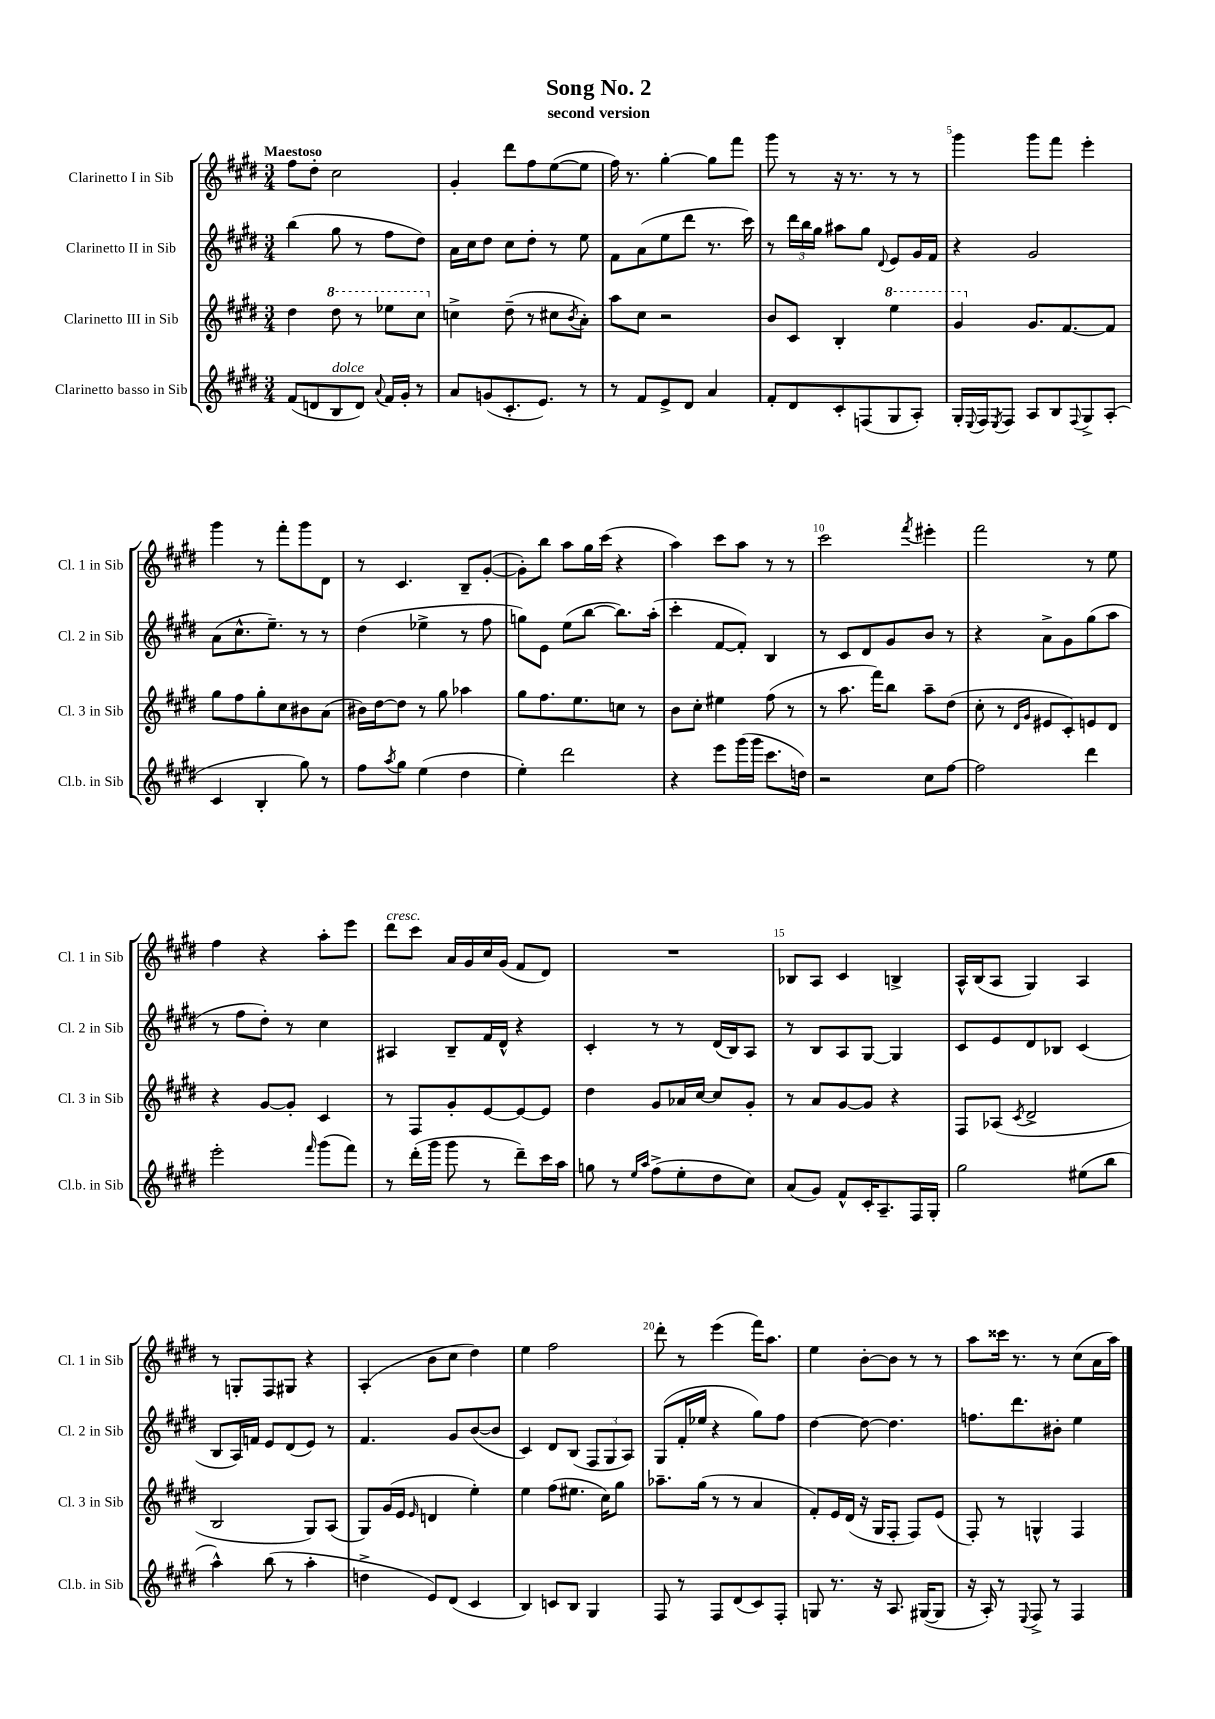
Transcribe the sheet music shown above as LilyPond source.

\header { title = "Song No. 2" subtitle = "second version" }
<<
\new StaffGroup <<
\new Staff = "s0" \with { instrumentName = "Clarinetto I in Sib" shortInstrumentName = "Cl. 1 in Sib" } {
    \clef treble \key e \major \numericTimeSignature \time 3/4 \tempo "Maestoso"
    fis''8 dis''8-. cis''2 |
    gis'4-. dis'''8 fis''8 e''8~( e''8 |
    fis''16) r8. gis''4~-. gis''8 fis'''8 |
    gis'''8 r8 r16 r8. r8 r8 |
    gis'''4 gis'''8 fis'''8 e'''4-. |
    gis'''4 r8 fis'''8-. gis'''8 dis'8 |
    r8 cis'4. b8-- gis'8~-.( |
    gis'8-.) b''8 a''8 gis''16 cis'''16( r4 |
    a''4) cis'''8 a''8 r8 r8 |
    cis'''2 \acciaccatura { fis'''8 } eis'''4-. |
    fis'''2 r8 e''8 |
    fis''4 r4 a''8-. e'''8 |
    dis'''8^\markup { \italic "cresc." } cis'''8 a'16 gis'16 cis''16 gis'16( fis'8 dis'8) |
    R2. |
    bes8 a8 cis'4 b4-> |
    a16-^ b16( a8 gis4) a4 |
    r8 g8-. fis8 gis8 r4 |
    a4-.( b'8 cis''8 dis''4) |
    e''4 fis''2 |
    dis'''8-. r8 e'''4( fis'''16) a''8. |
    e''4 b'8~-. b'8 r8 r8 |
    a''8 cisis'''16 r8. r8 cis''8( a'16 a''16) \bar "|." |
}
\new Staff = "s1" \with { instrumentName = "Clarinetto II in Sib" shortInstrumentName = "Cl. 2 in Sib" } {
    \clef treble \key e \major \numericTimeSignature \time 3/4
    b''4( gis''8 r8 fis''8 dis''8) |
    a'16 cis''16 dis''8 cis''8 dis''8-. r8 e''8 |
    fis'8 a'8( e''8 dis'''8 r8. cis'''16) |
    r8 \tuplet 3/2 { dis'''16 b''16 gis''16 } ais''8 gis''8 \appoggiatura { dis'8 } e'8 gis'16 fis'16 |
    r4 gis'2 |
    a'8( cis''8.-^ e''8.--) r8 r8 |
    dis''4( ees''4-> r8 fis''8 |
    g''8) e'8 e''8( b''8~ b''8.) a''16-.( |
    cis'''4-. fis'8~ fis'8-.) b4 |
    r8 cis'8 dis'8 gis'8 b'8 r8 |
    r4 a'8-> gis'8 gis''8( a''8 |
    r8 fis''8 dis''8-.) r8 cis''4 |
    ais4 b8-- fis'16 dis'16-^ r4 |
    cis'4-. r8 r8 dis'16( b16) a8 |
    r8 b8 a8 gis8~ gis4 |
    cis'8 e'8 dis'8 bes8 cis'4( |
    b8 a16) f'16 e'8 dis'8( e'8) r8 |
    fis'4. gis'8 b'8~( b'8 |
    cis'4) dis'8 b8( \tuplet 3/2 { fis8 gis8 a8) } |
    gis8( fis'16-. ees''16 r4 gis''8) fis''8 |
    dis''4~ dis''8~ dis''4. |
    f''8. dis'''8. bis'8-. e''4 \bar "|." |
}
\new Staff = "s2" \with { instrumentName = "Clarinetto III in Sib" shortInstrumentName = "Cl. 3 in Sib" } {
    \clef treble \key e \major \numericTimeSignature \time 3/4
    dis''4 \ottava #1 dis'''8 r8 ees'''8 cis'''8 \ottava #0 |
    c''4-> dis''8--( r8 cis''8 \acciaccatura { b'8 } a'8-.) |
    a''8 cis''8 r2 |
    b'8 cis'8 b4-. \ottava #1 e'''4 |
    gis''4 \ottava #0 gis'8. fis'8.~ fis'8 |
    gis''8 fis''8 gis''8-. cis''8 bis'8 a'8( |
    bis'16) dis''16~ dis''8 r8 gis''8 aes''4 |
    gis''8 fis''8. e''8. c''8 r8 |
    b'8 cis''8-. eis''4 fis''8( r8 |
    r8 a''8. fis'''16) b''8 a''8-- dis''8( |
    cis''8-. r8 \grace { dis'16 gis'16 } eis'8 cis'8-.) e'8 dis'8 |
    r4 gis'8~ gis'8-. cis'4 |
    r8 fis8 gis'8-. e'8~ e'8~ e'8 |
    dis''4 gis'8 aes'16 cis''16~ cis''8 gis'8-. |
    r8 a'8 gis'8~ gis'8 r4 |
    fis8 aes8( \acciaccatura { cis'8 } dis'2-> |
    b2 gis8) a8( |
    gis8) gis'16( e'16 \grace { e'16 } d'4 e''4-.) |
    e''4 fis''8( eis''8. cis''16) gis''8 |
    aes''8.-- gis''16( r8 r8 a'4 |
    fis'8-.) e'16 dis'16( r16 gis16 fis8-. fis8) e'8( |
    fis8-.) r8 g4-^ fis4 \bar "|." |
}
\new Staff = "s3" \with { instrumentName = "Clarinetto basso in Sib" shortInstrumentName = "Cl.b. in Sib" } {
    \clef treble \key e \major \numericTimeSignature \time 3/4
    fis'8( d'8 b8^\markup { \italic "dolce" } d'8) \appoggiatura { a'8 } fis'16 gis'16-. r8 |
    a'8 g'8( cis'8.-. e'8.) r8 |
    r8 fis'8 e'8-> dis'8 a'4 |
    fis'8-. dis'8 cis'8-. f8( gis8 a8-.) |
    gis16-. \appoggiatura { e8 } fis16 \acciaccatura { e8 } fis8 a8 b8 \appoggiatura { fis8 } gis8-> a8-.( |
    cis'4 b4-. gis''8) r8 |
    fis''8 \acciaccatura { a''8 } gis''8 e''4( dis''4 |
    e''4-.) dis'''2 |
    r4 e'''8 gis'''16( gis'''16 cis'''8. d''16) |
    r2 cis''8 fis''8~ |
    fis''2 dis'''4 |
    e'''2-. \grace { fis'''16 } gis'''8( fis'''8) |
    r8 dis'''16-.( gis'''16 gis'''8 r8 dis'''8--) cis'''16 a''16 |
    g''8 r8 \grace { e''16 a''16 } fis''8->( e''8-. dis''8 cis''8) |
    a'8( gis'8) fis'8-^ cis'16-. a8.-- fis16 gis16-. |
    gis''2 eis''8( b''8 |
    a''4-^) b''8( r8 a''4-. |
    d''4-> e'8) dis'8( cis'4 |
    b4) c'8 b8 gis4 |
    fis8 r8 fis8 dis'8( cis'8) fis8-. |
    g8 r8. r16 a8. gis16~( gis8 |
    r16 a16-.) r8 \appoggiatura { e8 } fis8-> r8 fis4 \bar "|." |
}
>>
>>
\layout { \context { \Score \override BarNumber.break-visibility = ##(#f #t #t) barNumberVisibility = #(every-nth-bar-number-visible 5) } }
